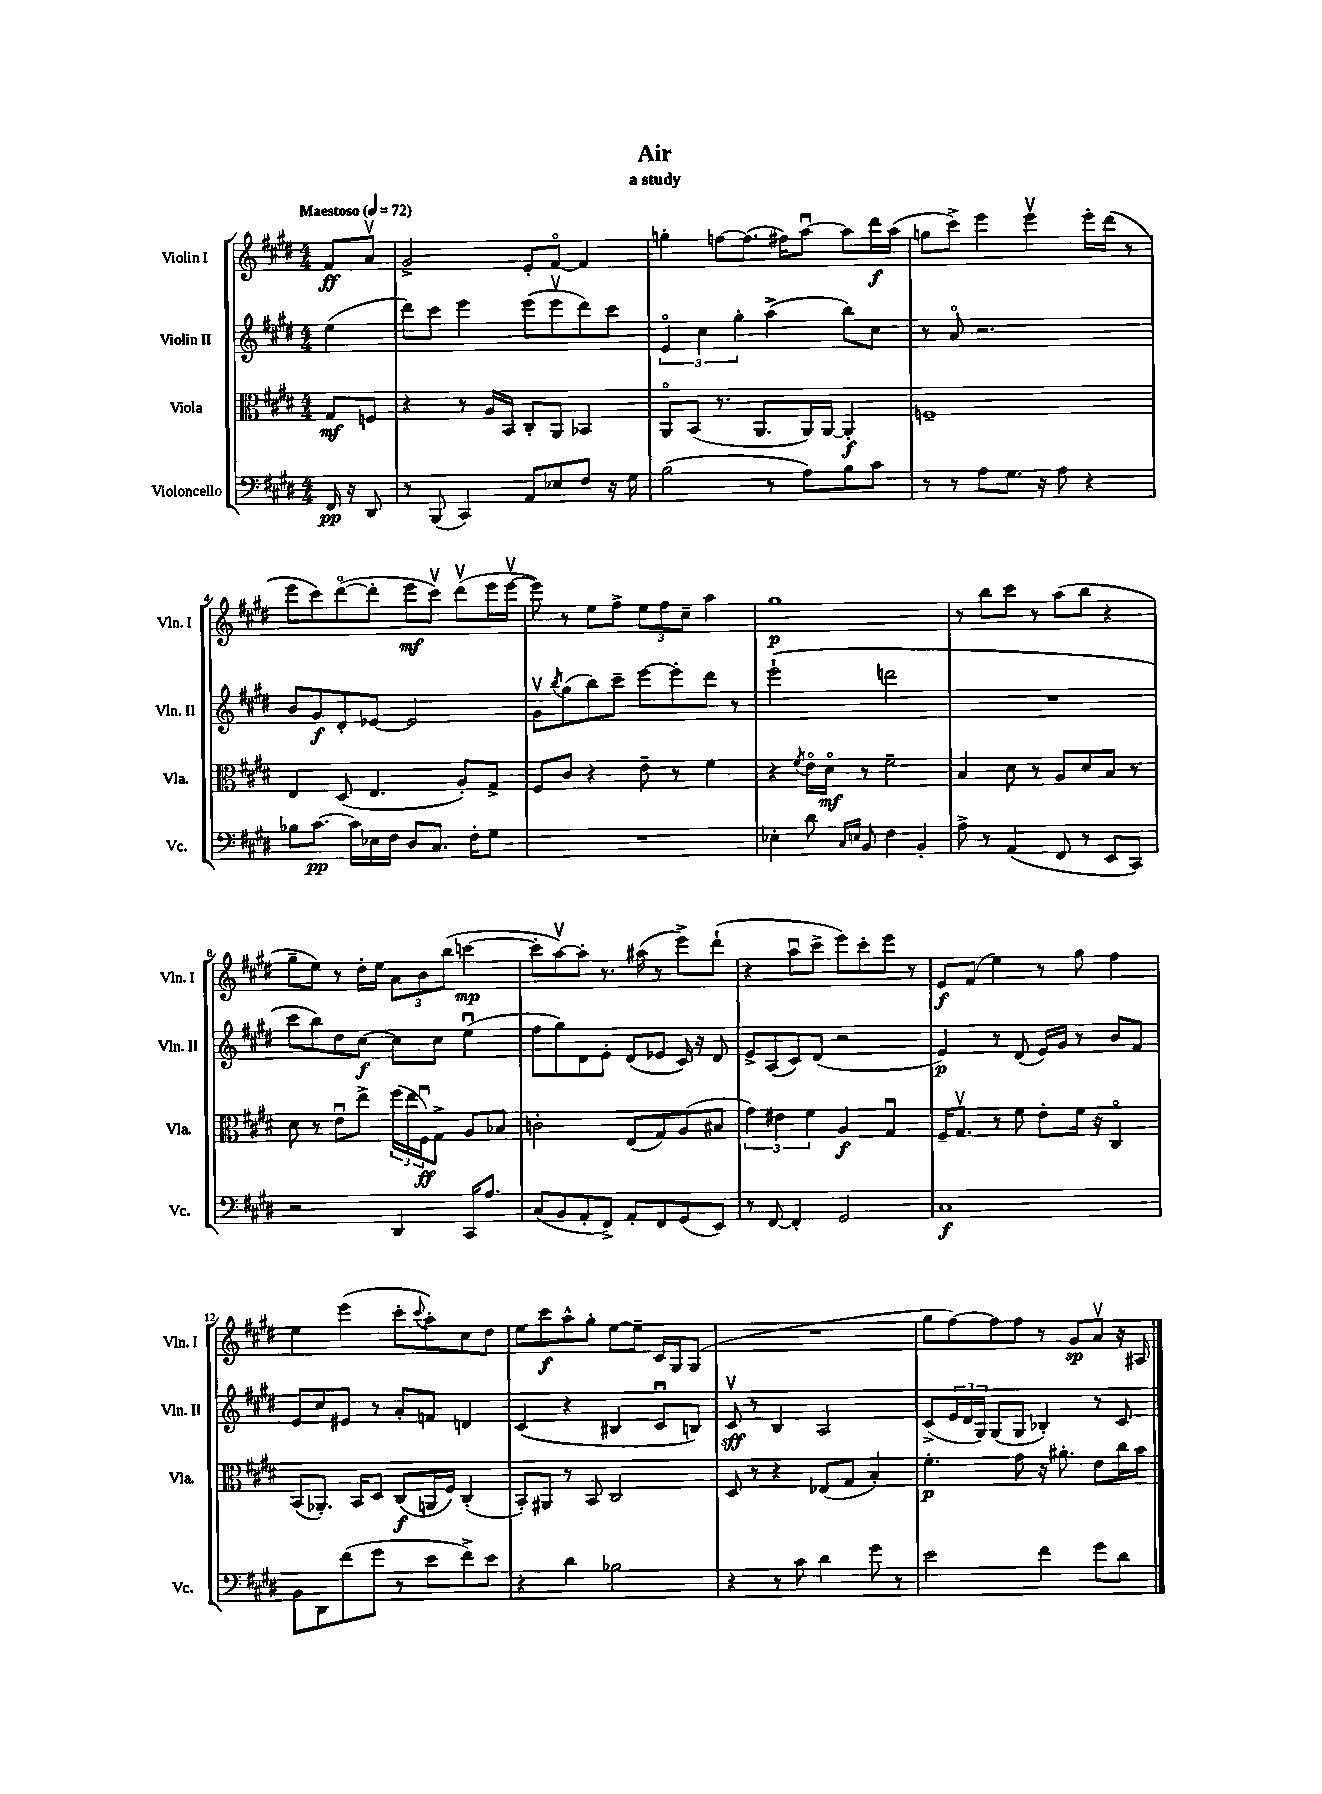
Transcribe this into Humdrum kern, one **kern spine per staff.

**kern	**dynam	**kern	**dynam	**kern	**dynam	**kern	**dynam
*part4	*part4	*part3	*part3	*part2	*part2	*part1	*part1
*staff4	*staff4	*staff3	*staff3	*staff2	*staff2	*staff1	*staff1
*I"Violoncello	*	*I"Viola	*	*I"Violin II	*	*I"Violin I	*
*I'Vc.	*	*I'Vla.	*	*I'Vln. II	*	*I'Vln. I	*
*clefF4	*	*clefC3	*	*clefG2	*	*clefG2	*
*k[f#c#g#d#]	*	*k[f#c#g#d#]	*	*k[f#c#g#d#]	*	*k[f#c#g#d#]	*
*M4/4	*	*M4/4	*	*M4/4	*	*M4/4	*
*MM72	*	*MM72	*	*MM72	*	*MM72	*
=	=	=	=	=	=	=	=
!	!	!	!	!	!	!LO:TX:a:B:t=Maestoso	!
16FF#/	pp	8G#/L	mf	(4ee\	.	8f#/L	ff
16r	.	.	.	.	.	.	.
8DD#/	.	8Fn/J	.	.	.	8av/J	.
=1	=1	=1	=1	=1	=1	=1	=1
8r	.	4r	.	8ddd#\L)	.	2g#^/	.
(8BBB/	.	.	.	8ccc#\J	.	.	.
4CC#/)	.	8r	.	4eee\	.	.	.
.	.	16A/LL	.	.	.	.	.
.	.	16BB/JJ	.	.	.	.	.
8AA/L	.	8C#'/L	.	(8eee\L	.	8e'/L	.
8E-X/	.	8AA/J	.	8eeev\	.	[8f#/J	.
8F#/J	.	4BB-X/	.	8ddd#\)	.	4f#/]	.
16r	.	.	.	8ccc#\J	.	.	.
16G#\	.	.	.	.	.	.	.
=2	=2	=2	=2	=2	=2	=2	=2
(2B\	.	8AA/L	.	6e/	.	4ggn'\	.
.	.	(8BB/J	.	.	.	.	.
.	.	.	.	6cc#\	.	.	.
.	.	8.r	.	.	.	[8ffn\L	.
.	.	.	.	6gg#'\	.	.	.
.	.	.	.	.	.	(8.ff\J]	.
.	.	8.AA/L	.	.	.	.	.
8r	.	.	.	(4aa^\	.	.	.
.	.	.	.	.	.	16ff#X\KL)	.
8A\L)	.	16AA/L)	.	.	.	[8aau\J	.
.	.	[16AA/JJ	.	.	.	.	.
8B\	.	4AA'/]	f	8bb\L)	.	8aa\L]	.
8c#\J	.	.	.	8cc#\J	.	16ddd#\L	f
.	.	.	.	.	.	(16aa\JJ	.
=3	=3	=3	=3	=3	=3	=3	=3
8r	.	1Fn~	.	8r	.	8ggn\L	.
8r	.	.	.	8a/	.	8ccc#^\J)	.
8A\L	.	.	.	2.r	.	4eee\	.
8.G#\J	.	.	.	.	.	.	.
.	.	.	.	.	.	4eeev\	.
16r	.	.	.	.	.	.	.
8A\	.	.	.	.	.	.	.
4r	.	.	.	.	.	16eee'\LL	.
.	.	.	.	.	.	(16ddd#\JJ	.
.	.	.	.	.	.	8r	.
!!LO:LB:g=z
=4	=4	=4	=4	=4	=4	=4	=4
8B-X\L	.	4E/	.	8b/L	.	8eee\L	.
[8.c#\J	pp	.	.	8g#/	f	8ccc#\)	.
.	.	(8D#/	.	8d#'/	.	([8ddd#\	.
16c#\LL]	.	.	.	.	.	.	.
16E-X\	.	4.E/	.	[8e-X/J	.	8ddd#'\J]	.
16F#\JJ	.	.	.	.	.	.	.
8D#/L	.	.	.	2e-/]	.	8eee\L	mf
8.C#/J	.	.	.	.	.	8ccc#v\J)	.
.	.	8A'/L)	.	.	.	(8ddd#v\L	.
16F#'\KL	.	.	.	.	.	.	.
8G#\J	.	8G#^/J	.	.	.	16eee\L	.
.	.	.	.	.	.	[16eeev\JJ	.
=5	=5	=5	=5	=5	=5	=5	=5
1r	.	8F#/L	.	8g#v\L	.	8eee\])	.
.	.	.	.	8qbb/	.	.	.
.	.	8c#/J	.	(8gg#\	.	8r	.
.	.	4r	.	8bb\)	.	8ee\L	.
.	.	.	.	8ccc#~\J	.	8ff#^\J	.
.	.	8e~\	.	[8eee\L	.	12ee\L	.
.	.	.	.	.	.	12ff#\	.
.	.	8r	.	8eee'\]	.	.	.
.	.	.	.	.	.	12cc#~\J	.
.	.	4f#\	.	8ddd#\J	.	4aa\	.
.	.	.	.	8r	.	.	.
=6	=6	=6	=6	=6	=6	=6	=6
4E-X'\	.	4r	.	(2eee`\	.	1gg#	p
.	.	8qf#/	.	.	.	.	.
8d#\	.	16e\LL	.	.	.	.	.
.	.	16d#\JJ	mf	.	.	.	.
16qqC#/LL	.	.	.	.	.	.	.
16qqEn/JJ	.	.	.	.	.	.	.
8BB/	.	8r	.	.	.	.	.
4F#\	.	2f#~\	.	2dddn\	.	.	.
4BB'/	.	.	.	.	.	.	.
=7	=7	=7	=7	=7	=7	=7	=7
8A^\	.	4B/	.	1r	.	8r	.
8r	.	.	.	.	.	8bb\L	.
(4AA/	.	8d#\	.	.	.	8ccc#\J	.
.	.	8r	.	.	.	8r	.
8FF#/	.	8A/L	.	.	.	(8aa\L	.
8r	.	8d#/	.	.	.	8bb\J	.
8EE/L	.	8B/J	.	.	.	4r	.
8CC#/J)	.	8r	.	.	.	.	.
!!LO:LB:g=z
=8	=8	=8	=8	=8	=8	=8	=8
2r	.	8d#\	.	8ccc#\L	.	8gg#~\L	.
.	.	8r	.	8bb\)	.	8ee\J)	.
.	.	8eu\L	.	8dd#\	.	8r	.
.	.	8ee^\J	.	[8cc#\J	f	16dd#'\LL	.
.	.	.	.	.	.	16ee\JJ	.
4DD#/	.	(24ff#\LL	.	8cc#\L]	.	12a\L	.
.	.	24ee\	.	.	.	.	.
.	.	24F#u\J)	ff	.	.	12b\	.
.	.	8G#^\J	.	8cc#\J	.	.	.
.	.	.	.	.	.	(12bb\J	.
16CC#/KL	.	8A/L	.	(4eeu\	.	[4cccn\	mp
8.A/J	.	.	.	.	.	.	.
.	.	8B-X/J	.	.	.	.	.
=9	=9	=9	=9	=9	=9	=9	=9
(8C#/L	.	2cn'\	.	8ff#\L	.	8ccc'\L]	.
8BB/	.	.	.	8gg#\)	.	[8aav\)	.
8AA'/	.	.	.	8d#\	.	8aa'\J]	.
8FF#^/J)	.	.	.	8e'\J	.	8.r	.
8AA'/L	.	(8E/L	.	(8d#/L	.	.	.
.	.	.	.	.	.	(16aa#X\	.
8FF#/	.	8G#/)	.	8e-X/J	.	8r	.
(8GG#/	.	(8A/	.	16c#/)	.	8eee^\L)	.
.	.	.	.	16r	.	.	.
8EE/J)	.	8B#X/J	.	8d#/	.	(8ddd#`\J	.
=10	=10	=10	=10	=10	=10	=10	=10
8r	.	6g#\)	.	8e^/L	.	4r	.
[8FF#/	.	.	.	(8A/	.	.	.
.	.	6e#X\	.	.	.	.	.
4FF#'/]	.	.	.	8c#/)	.	8aau\L	.
.	.	6f#\	.	.	.	.	.
.	.	.	.	(8d#/J	.	8ccc#^\J	.
2GG#/	.	4A/	f	2r	.	8eee\L)	.
.	.	.	.	.	.	8ccc#'\	.
.	.	4G#u/	.	.	.	8eee\J	.
.	.	.	.	.	.	8r	.
=11	=11	=11	=11	=11	=11	=11	=11
1C#	f	16F#~/KL	.	4e/)	p	8e/L	f
.	.	8.G#v/J	.	.	.	.	.
.	.	.	.	.	.	(8f#/J	.
.	.	8r	.	8r	.	4ee\)	.
.	.	8f#\	.	(8d#/	.	.	.
.	.	8e'\L	.	16e/LL)	.	8r	.
.	.	.	.	16g#/JJ	.	.	.
.	.	16f#\Jk	.	8r	.	8gg#\	.
.	.	16r	.	.	.	.	.
.	.	4C#/	.	8b/L	.	4ff#\	.
.	.	.	.	8f#/J	.	.	.
!!LO:LB:g=z
=12	=12	=12	=12	=12	=12	=12	=12
8BB\L	.	(8BB/L	.	8e/L	.	4ee\	.
8DD#\	.	8.AA-X'/J)	.	8cc#/	.	.	.
(8f#\	.	.	.	8e#X/J	.	(4eee\	.
.	.	16BB/KL	.	.	.	.	.
8g#\J	.	8D#/J	.	8r	.	.	.
8r	.	(8C#/L	f	8a'/L	.	8ccc#'\L	.
.	.	.	.	.	.	8qqccc#/	.
8e\L	.	16AAn/L	.	8fn/J	.	8aa'\)	.
.	.	16F#/JJ)	.	.	.	.	.
8f#^\)	.	(4C#'/	.	4dn/	.	8cc#\	.
8e\J	.	.	.	.	.	8dd#\J	.
=13	=13	=13	=13	=13	=13	=13	=13
4r	.	8BB'/L)	.	(4c#/	.	8ee\L	.
.	.	8AA#X/J	.	.	.	8ccc#\	f
4d#\	.	8r	.	4r	.	8aa^^\	.
.	.	8BB/	.	.	.	8gg#'\J	.
2B-X\	.	2C#/	.	4B#X/	.	[8ee\L	.
.	.	.	.	.	.	8ee~\J]	.
.	.	.	.	8c#u/L	.	16c#/LL	.
.	.	.	.	.	.	16G#/J	.
.	.	.	.	8Bn/J)	.	(8G#/J	.
=14	=14	=14	=14	=14	=14	=14	=14
4r	.	8D#/	.	8c#v/	sff	1r	.
.	.	8r	.	8r	.	.	.
8r	.	4r	.	4B/	.	.	.
8c#\	.	.	.	.	.	.	.
4d#\	.	(8E-X/L	.	2A/	.	.	.
.	.	8G#/J	.	.	.	.	.
8g#\	.	4B'/)	.	.	.	.	.
8r	.	.	.	.	.	.	.
=15	=15	=15	=15	=15	=15	=15	=15
2e\	.	4.f#'\	p	(8c#^/L	.	8gg#\L	.
.	.	.	.	24e/L	.	[8ff#\)	.
.	.	.	.	24d#/	.	.	.
.	.	.	.	24G#/JJ)	.	.	.
.	.	.	.	(8G#/L	.	8ff#\]	.
.	.	8g#\	.	8G#/J	.	8ff#\J	.
4f#\	.	16r	.	4B-X'/)	.	8r	.
.	.	8.a#X'\	.	.	.	.	.
.	.	.	.	.	.	8g#/L	sp
8g#\L	.	8e\L	.	8r	.	8av/J	.
8d#\J	.	16cc#\L	.	8c#/	.	16r	.
.	.	16b\JJ	.	.	.	16A#X/	.
==	==	==	==	==	==	==	==
*-	*-	*-	*-	*-	*-	*-	*-
